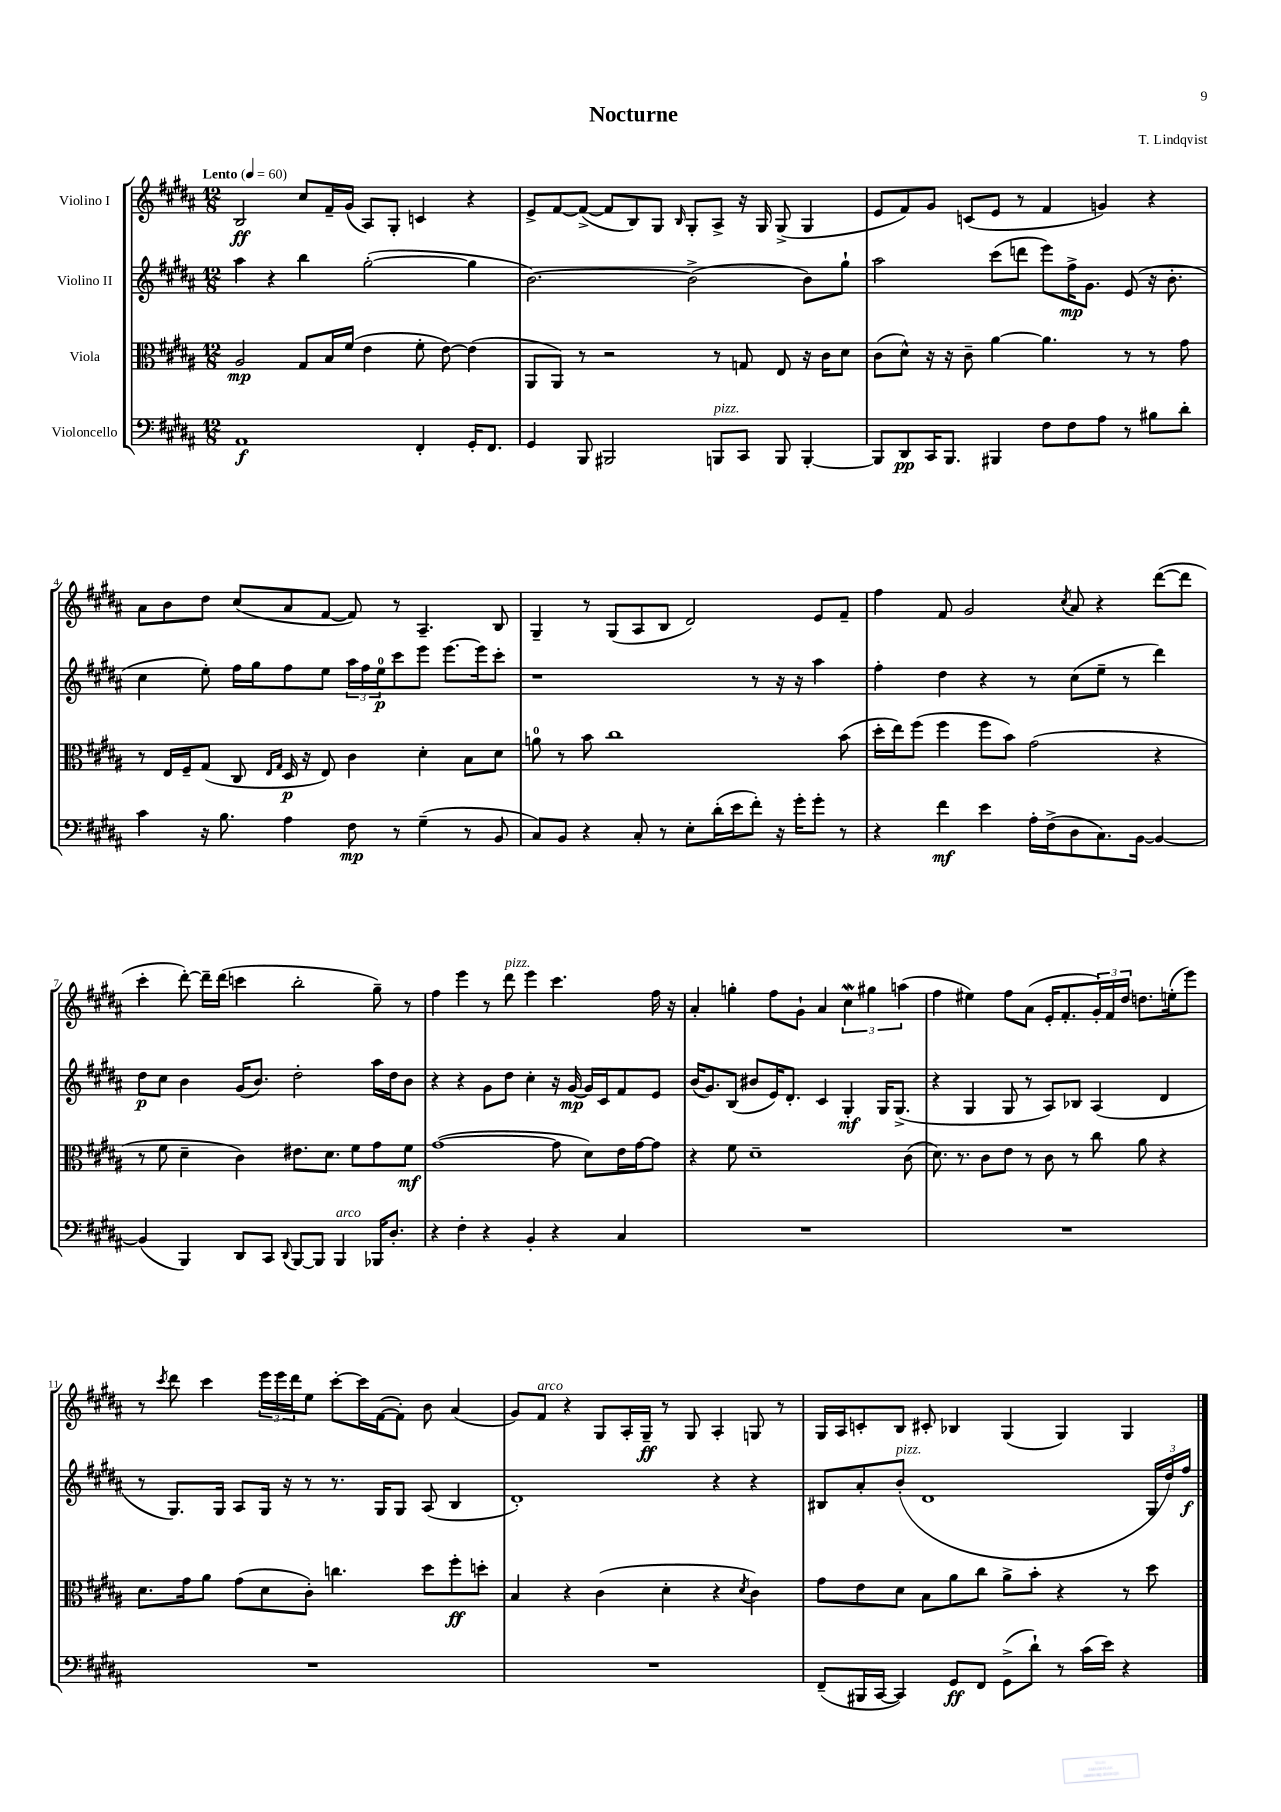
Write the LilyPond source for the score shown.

\header { title = "Nocturne" composer = "T. Lindqvist" }
<<
\new StaffGroup <<
\new Staff = "s0" \with { instrumentName = "Violino I" } {
    \clef treble \key b \major \numericTimeSignature \time 12/8 \tempo "Lento" 4 = 60
    b2\ff cis''8 fis'16-- gis'16( ais8) gis8-. c'4 r4 |
    e'8-> fis'8~ fis'8~->( fis'8 b8) gis8 \grace { b16 } gis8-. ais8-> r16 gis16 gis8->( gis4 |
    e'8 fis'8) gis'8 c'8( e'8 r8 fis'4 g'4) r4 |
    ais'8 b'8 dis''8 cis''8( ais'8 fis'8~ fis'8) r8 ais4.-- b8 |
    gis4-- r8 gis8( ais8 b8 dis'2) e'8 fis'8-- |
    fis''4 fis'8 gis'2 \acciaccatura { cis''8 } ais'8 r4 dis'''8~( dis'''8 |
    cis'''4-. dis'''8~-.) dis'''16-- dis'''16( c'''4 b''2-. gis''8--) r8 |
    fis''4 e'''4 r8 dis'''8^\markup { \italic "pizz." } e'''4 cis'''4. fis''16 r16 |
    ais'4-. g''4-. fis''8 gis'8-! ais'4 \tuplet 3/2 { cis''4\mordent gis''4 a''4( } |
    fis''4 eis''4) fis''8 ais'8( e'16-. fis'8.-. \tuplet 3/2 { gis'16-.) fis'16 dis''16 } d''8. e''16-.( e'''8) |
    r8 \acciaccatura { cis'''8 } dis'''8 cis'''4 \tuplet 3/2 { e'''16 e'''16 dis'''16 } e''8 cis'''8~-. cis'''16 fis'16~( fis'8-.) b'8 ais'4( |
    gis'8) fis'8^\markup { \italic "arco" } r4 gis8 ais16-. gis16--\ff r8 gis8 ais4-. g8 r8 |
    gis16 ais16 c'8-. b8 cis'8-. bes4 gis4( gis4) gis4 \bar "|." |
}
\new Staff = "s1" \with { instrumentName = "Violino II" } {
    \clef treble \key b \major \numericTimeSignature \time 12/8
    ais''4 r4 b''4 gis''2~-.( gis''4 |
    b'2.~) b'2->( b'8) gis''8-! |
    ais''2 cis'''8( d'''8 e'''8) fis''16->\mp gis'8. e'8( r16 b'8.-. |
    cis''4 e''8-.) fis''16 gis''16 fis''8 e''8 \tuplet 3/2 { ais''16 fis''16 e''16-0\p } cis'''8 e'''8 e'''8.~ e'''16 cis'''8-. |
    r1 r8 r16 r16 ais''4 |
    fis''4-. dis''4 r4 r8 cis''8( e''8-- r8 dis'''4) |
    dis''8\p cis''8 b'4 gis'16( b'8.) dis''2-. ais''16 dis''16 b'8 |
    r4 r4 gis'8 dis''8 cis''4-. r16 gis'16~\mp gis'16 cis'16 fis'8 e'8 |
    b'16( gis'8.) b8( bis'8 e'16) dis'8.-. cis'4 gis4-.\mf gis16 gis8.->( |
    r4 gis4 gis8 r8 ais8) bes8 ais4( dis'4 |
    r8 gis8.) gis16 ais8 gis16 r16 r8 r8. gis16 gis8 ais8( b4 |
    dis'1-.) r4 r4 |
    bis8 ais'8-. b'8-.^\markup { \italic "pizz." }( dis'1 \tuplet 3/2 { gis16 dis''16) fis''16\f } \bar "|." |
}
\new Staff = "s2" \with { instrumentName = "Viola" } {
    \clef alto \key b \major \numericTimeSignature \time 12/8
    ais2\mp gis8 b16 fis'16( e'4 fis'8-. e'8~) e'4( |
    ais,8 ais,8) r8 r2 r8 g8 e8 r16 cis'16 dis'8 |
    cis'8( dis'8-^) r16 r16 cis'8-- ais'4~ ais'4. r8 r8 gis'8 |
    r8 e16 fis16-- gis8( cis8 \grace { e16 gis16 } dis16\p r16 e8) cis'4 dis'4-. b8 dis'8 |
    a'8-0 r8 b'8 cis''1 b'8( |
    dis''16-. e''16) fis''8( fis''4 fis''8 b'8) gis'2( r4 |
    r8 fis'8 dis'4-- cis'4) eis'8. dis'8. fis'8 gis'8 fis'8\mf |
    gis'1~( gis'8 dis'8) e'16 gis'16~ gis'8 |
    r4 fis'8 dis'1-- cis'8( |
    dis'8.) r8. cis'8 e'8 r8 cis'8 r8 cis''8 ais'8 r4 |
    dis'8. gis'16 ais'8 gis'8( dis'8 cis'8-.) c''4. dis''8 fis''8-.\ff d''8-. |
    b4 r4 cis'4( dis'4-. r4 \acciaccatura { dis'8 } cis'4) |
    gis'8 e'8 dis'8 b8 ais'8 cis''8 ais'8-> b'8-. r4 r8 dis''8 \bar "|." |
}
\new Staff = "s3" \with { instrumentName = "Violoncello" } {
    \clef bass \key b \major \numericTimeSignature \time 12/8
    ais,1\f fis,4-. gis,16-. fis,8. |
    gis,4 b,,8 bis,,2 b,,8^\markup { \italic "pizz." } cis,8 b,,8 b,,4~-. |
    b,,8 dis,8\pp cis,16 b,,8. bis,,4 fis8 fis8 ais8 r8 bis8 dis'8-. |
    cis'4 r16 b8. ais4 fis8\mp r8 gis4--( r8 b,8 |
    cis8) b,8 r4 cis8-. r8 e8-. dis'16-.( e'16 fis'8-.) r16 gis'16-. gis'8-. r8 |
    r4 fis'4\mf e'4 ais16-. fis16->( dis8 cis8.) b,16~ b,4~ |
    b,4( b,,4) dis,8 cis,8 \appoggiatura { dis,8 } b,,8~ b,,8 b,,4^\markup { \italic "arco" } bes,,16 dis8.-. |
    r4 fis4-. r4 b,4-. r4 cis4 |
    R1. |
    R1. |
    R1. |
    R1. |
    fis,8--( bis,,16 cis,16~ cis,4) gis,8\ff fis,8 gis,8->( dis'8-!) r8 cis'16( e'16) r4 \bar "|." |
}
>>
>>
